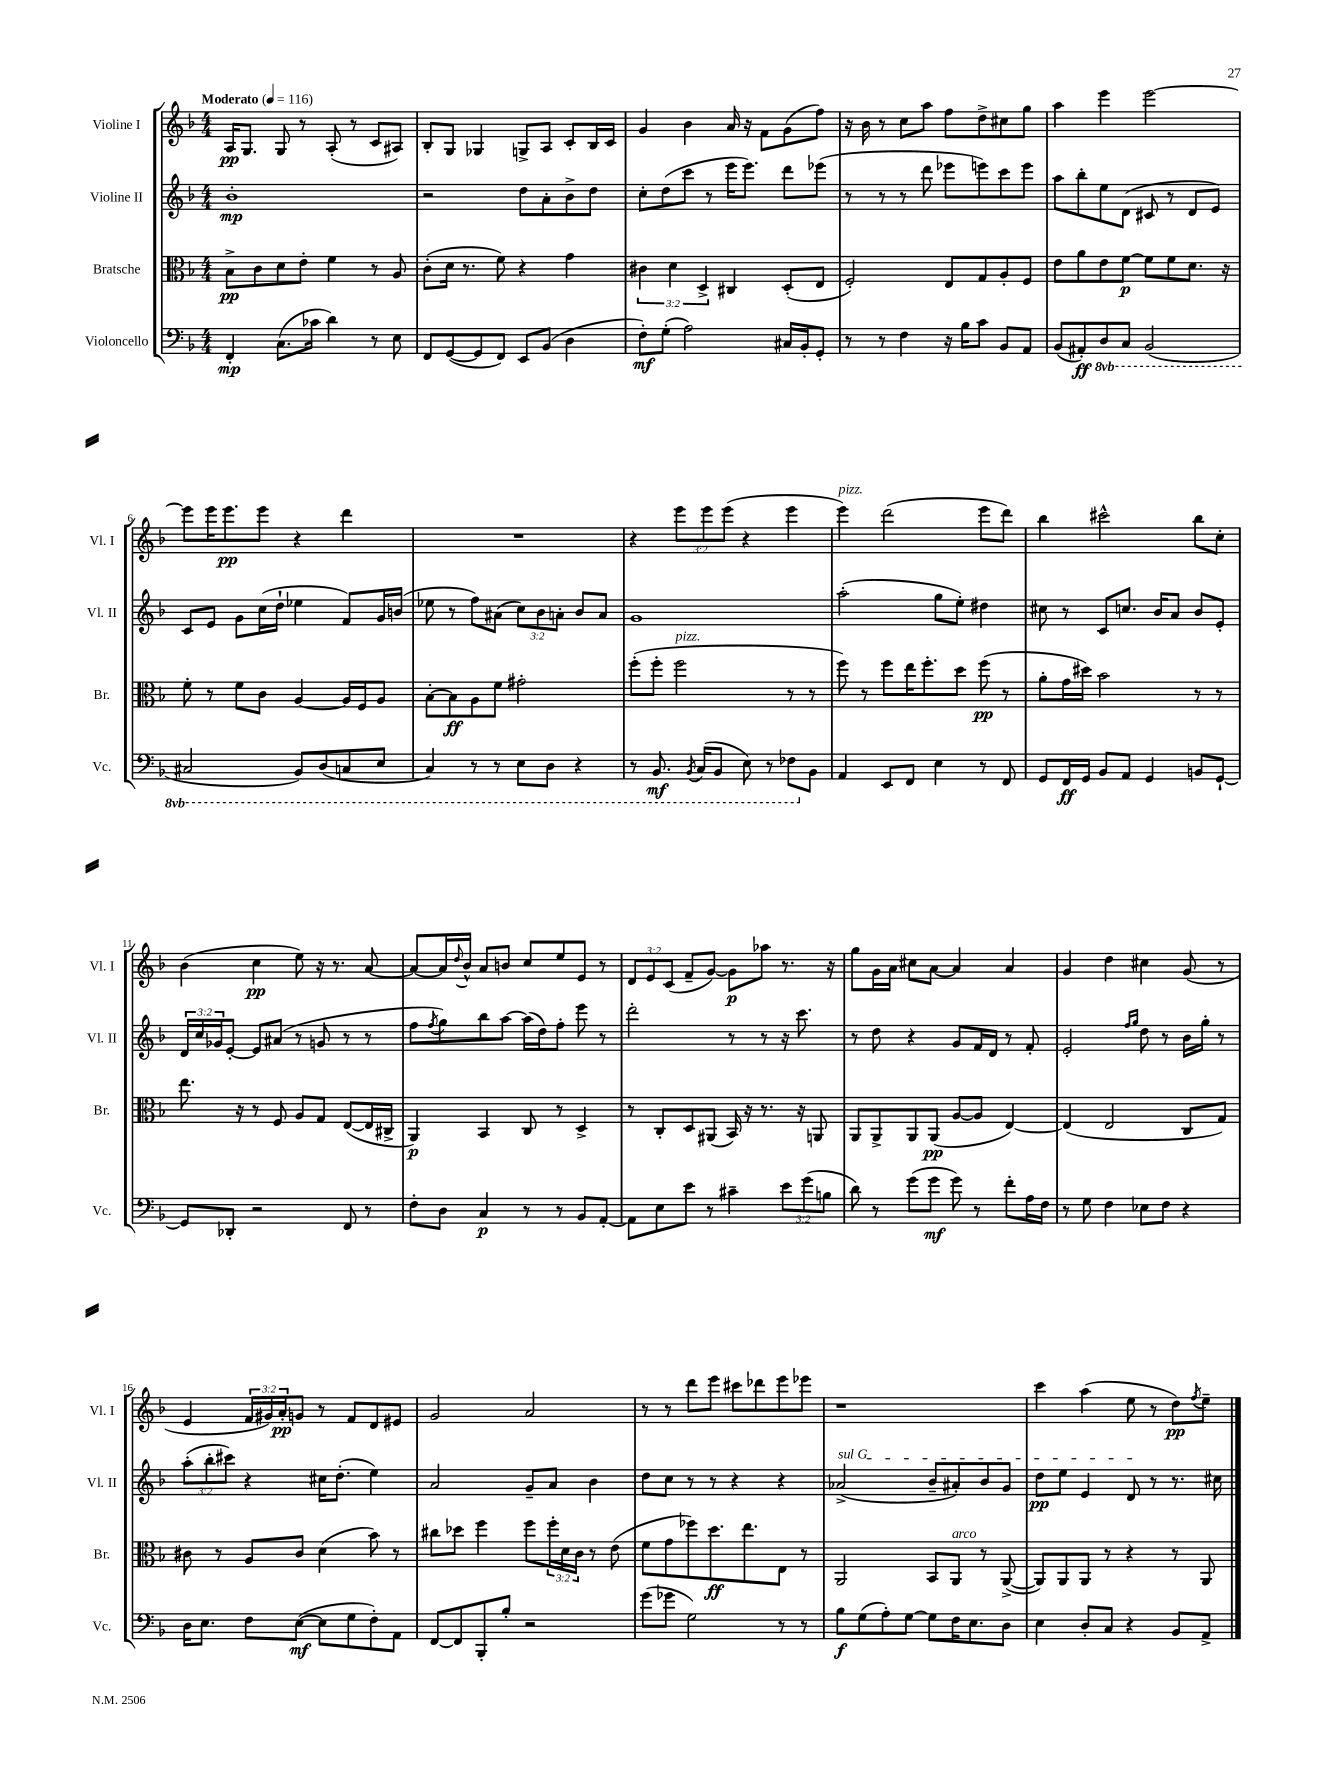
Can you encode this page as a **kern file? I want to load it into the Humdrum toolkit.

**kern	**kern	**kern	**kern
*staff4	*staff3	*staff2	*staff1
*clefF4	*clefC3	*clefG2	*clefG2
*k[b-]	*k[b-]	*k[b-]	*k[b-]
*M4/4	*M4/4	*M4/4	*M4/4
*MM116	*MM116	*MM116	*MM116
4FF'/	8B-^\L	1b-'	16A/LK
.	.	.	8.G/J
.	8c\	.	.
(8.C\L	8d\	.	8G/
.	8e'\J	.	8r
16c-\Jk	.	.	.
4d\)	4f\	.	(8A'/
.	.	.	8r
8r	8r	.	8c/L
8E\	8A/	.	8A#/J)
=	=	=	=
8FF/L	(8c'\L	2r	8B-'/L
([8GG/	16d\Jk	.	8G/J
.	8.r	.	.
8GG/]	.	.	4G-/
8FF/J)	8f\)	.	.
8EE/L	4r	8dd\L	8G^/L
(8BB-/J	.	8a'\	8A/J
4D\	4g\	8b-^\	8c'/L
.	.	8dd\J	16B-/L
.	.	.	16c/JJ
=	=	=	=
8F'\L)	6c#\	8cc'\L	4g/
(8G'\J	.	(8dd\	.
.	6d\	.	.
2A\)	.	8ccc\J	4b-\
.	6D^/	.	.
.	.	8r	.
.	4C#/	16eee\LK	16a/
.	.	8.eee\J)	16r
.	.	.	8f\L
16C#/LL	(8D'/L	8ddd\L	(8g\
16BB-'/J	.	.	.
8GG'/J	8E/J	(8eee-\J	8ff\J)
=	=	=	=
8r	2F'/)	8r	16r
.	.	.	16b-\
8r	.	8r	8r
4F\	.	8r	8cc\L
.	.	8ddd\	8aa\J
16r	8E/L	8eee-\L	8ff\L
16B-\LK	.	.	.
8c\J	8G/	8eee\)	8dd^\
8BB-/L	8A'/	8ccc\	8cc#\
8AA/J	8F/J	8eee\J	8gg\J
=	=	=	=
(8BB-/L	8e\L	8aa\L	4aa\
8AA#'/)	8a\	8bb-'\	.
8DD/	8e\	8ee\	4eee\
8CC/J	[8f\J	(8d\J	.
(2BBB-/	8f\]L	8c#/	[2eee\
.	8f\	8r	.
.	8.d\J	8d/L	.
.	.	8e/J)	.
.	16r	.	.
=	=	=	=
2CC#/	8f'\	8c/L	8eee\]L
.	8r	8e/J	16eee\K
.	.	.	8.eee\
.	8f\L	8g\L	.
.	8c\J	(16cc\L	8eee\J
.	.	16dd`\JJ	.
8BBB-/L)	[4A/	4ee-\	4r
(8DD/	.	.	.
8CC/	16A/]LL	8f/L)	4ddd\
.	16F/J	.	.
8EE/J	8A/J	16g/L	.
.	.	(16b/JJ	.
=	=	=	=
4CC/)	[8B-'\L	8ee-\	1r
.	8B-\]	8r	.
8r	8A\	8ff\L)	.
8r	8f\J	(8a#\J	.
8EE\L	2g#'\	12cc\L)	.
.	.	12b-\	.
8DD\J	.	.	.
.	.	12a'\J	.
4r	.	8b-/L	.
.	.	8a/J	.
=	=	=	=
8r	(8ff'\L	1g	4r
8.BBB-/	8ff'\J	.	.
.	2ff\	.	12eee\L
8qBBB-/	.	.	.
(16CC/LK	.	.	.
.	.	.	12eee\
8BBB-/J	.	.	.
.	.	.	(12eee\J
8EE\)	.	.	4r
8r	.	.	.
8FF-\L	8r	.	4eee\
8BB-\J	8r	.	.
=	=	=	=
4AA/	8ff\)	(2aa'\	4eee\)
.	8r	.	.
8EE/L	8ff\L	.	(2ddd\
8FF/J	16ee\K	.	.
.	8.ff'\	.	.
4E\	.	8gg\L	.
.	8dd\J	8ee'\J)	.
8r	(8ff\	4dd#\	8eee\L
8FF/	8r	.	8ddd\J)
=	=	=	=
8GG/L	8a'\L	8cc#\	4bb-\
16FF/L	16g\L	8r	.
16GG/JJ	16dd#\JJ)	.	.
8BB-/L	2b-\	8c/L	2ccc#^^\
8AA/J	.	8.cc/J	.
4GG/	.	.	.
.	.	16b-/LK	.
.	.	8a/J	.
8BB/L	8r	8b-/L	8bb-\L
[8GG`/J	8r	8e'/J	8cc'\J
=	=	=	=
8GG/]L	8.ee\	24d/LL	(4b-\
.	.	24cc/	.
.	.	24g-/J	.
8DD-'/J	.	[8e'/J	.
.	16r	.	.
2r	8r	8e/]L	4cc\
.	8F/	(8a#/J	.
.	8A/L	8r	8ee\)
.	8G/J	8g/	16r
.	.	.	8.r
8FF/	([8E/L	8r	.
8r	16E/]L	8r	[8a/
.	16C#^/JJ	.	.
=	=	=	=
8F'\L	4AA/)	8ff\L	8a/_L
.	.	8qff/	.
8D\J	.	8gg\)	16a/]L
.	.	.	8qqdd/
.	.	.	16b-^^/JJ
4C/	4BB-/	8bb-\	8a/L
.	.	[8aa\J	8b/J
8r	8C/	(16aa\]LL	8cc/L
.	.	16dd\J)	.
8r	8r	8ff'\J	8ee/
8BB-/L	4D^/	8eee\	8e/J
[8AA'/J	.	8r	8r
=	=	=	=
8AA\]L	8r	2ddd'\	12d/L
.	.	.	12e/
8E\	8C'/L	.	.
.	.	.	(12c/J
8e\J	8D/	.	8f~/L
8r	(8AA#/J	.	[8g/J)
4c#~\	16BB-/)	8r	8g\]L
.	16r	.	.
.	8.r	8r	8aa-\J
12e\L	.	16r	8.r
.	16r	8.ccc\	.
(12g\	.	.	.
.	8AA/	.	.
12B\J	.	.	.
.	.	.	16r
=	=	=	=
8d\)	8AA/L	8r	8gg\L
8r	8AA^/	8dd\	16g\L
.	.	.	16a\JJ
(8g\L	8AA/	4r	8cc#\L
8g\J	(8AA/J	.	[8a\J
8g\)	[8A/L	8g/L	4a/]
8r	8A/]J	16f/L	.
.	.	16d/JJ	.
8f'\L	[4E/)	8r	4a/
16A\L	.	8f'/	.
16F\JJ	.	.	.
=	=	=	=
8r	(4E/]	2e'/	4g/
8G\	.	.	.
4F\	2E/	.	4dd\
.	.	16qqff/LL	.
.	.	16qqgg/JJ	.
8E-\L	.	8dd\	4cc#\
8F\J	.	8r	.
4r	8C/L	16b-\LL	(8g/
.	.	16gg'\JJ	.
.	8G/J)	8r	8r
=	=	=	=
16D\LK	8c#\	(12aa'\L	4e/
8.E\J	.	.	.
.	.	12bb-'\	.
.	8r	.	.
.	.	12ccc#\J)	.
8F\L	8A/L	4r	24f/LL
.	.	.	24g#/)
.	.	.	24a'/J
([8E\J	8c#/J	.	8g/J
8E\]L	(4d\	16cc#\LK	8r
.	.	(8.dd'\J	.
8G\	.	.	8f/L
8F'\)	8b-\)	4ee\)	8d/
8AA\J	8r	.	8e#/J
=	=	=	=
[8FF/L	8cc#\L	2a/	2g/
8FF/]	8dd-\J	.	.
8BBB-'/	4ff\	.	.
8B-'/J	.	.	.
2r	8ff\L	8g~/L	2a/
.	24ff'\L	8a/J	.
.	24d\	.	.
.	24c\JJ	.	.
.	8r	4b-\	.
.	(8e\	.	.
=	=	=	=
(8g\L	8f\L	8dd\L	8r
8g-\J	8g\	8cc\J	8r
2G\)	8ff-\)	8r	8ddd\L
.	8.dd\	8r	8eee\J
.	.	4r	8ccc#\L
.	8.ee\	.	.
.	.	.	8ddd-\
8r	8E\J	4r	8eee\
8r	8r	.	8eee-\J
=	=	=	=
8B-\L	2AA/	(2a-^/	1r
(8G\	.	.	.
8A'\)	.	.	.
[8G\J	.	.	.
8G\]L	8BB-/L	8b-~/L	.
16F\K	8AA/J	8a#'/)	.
8.E\	.	.	.
.	8r	8b-/	.
8D\J	([8AA^/	8g/J	.
=	=	=	=
4E\	8AA/]L)	8dd\L	4ccc\
.	8AA/	8ee\J	.
8D'/L	8AA/J	4e/	(4aa\
8C/J	8r	.	.
4r	4r	8d/	8ee\
.	.	8r	8r
8BB-/L	8r	8.r	8dd\L)
.	.	.	8qff/
8AA^/J	8AA/	.	8ee~\J
.	.	16cc#\	.
==	==	==	==
*-	*-	*-	*-
